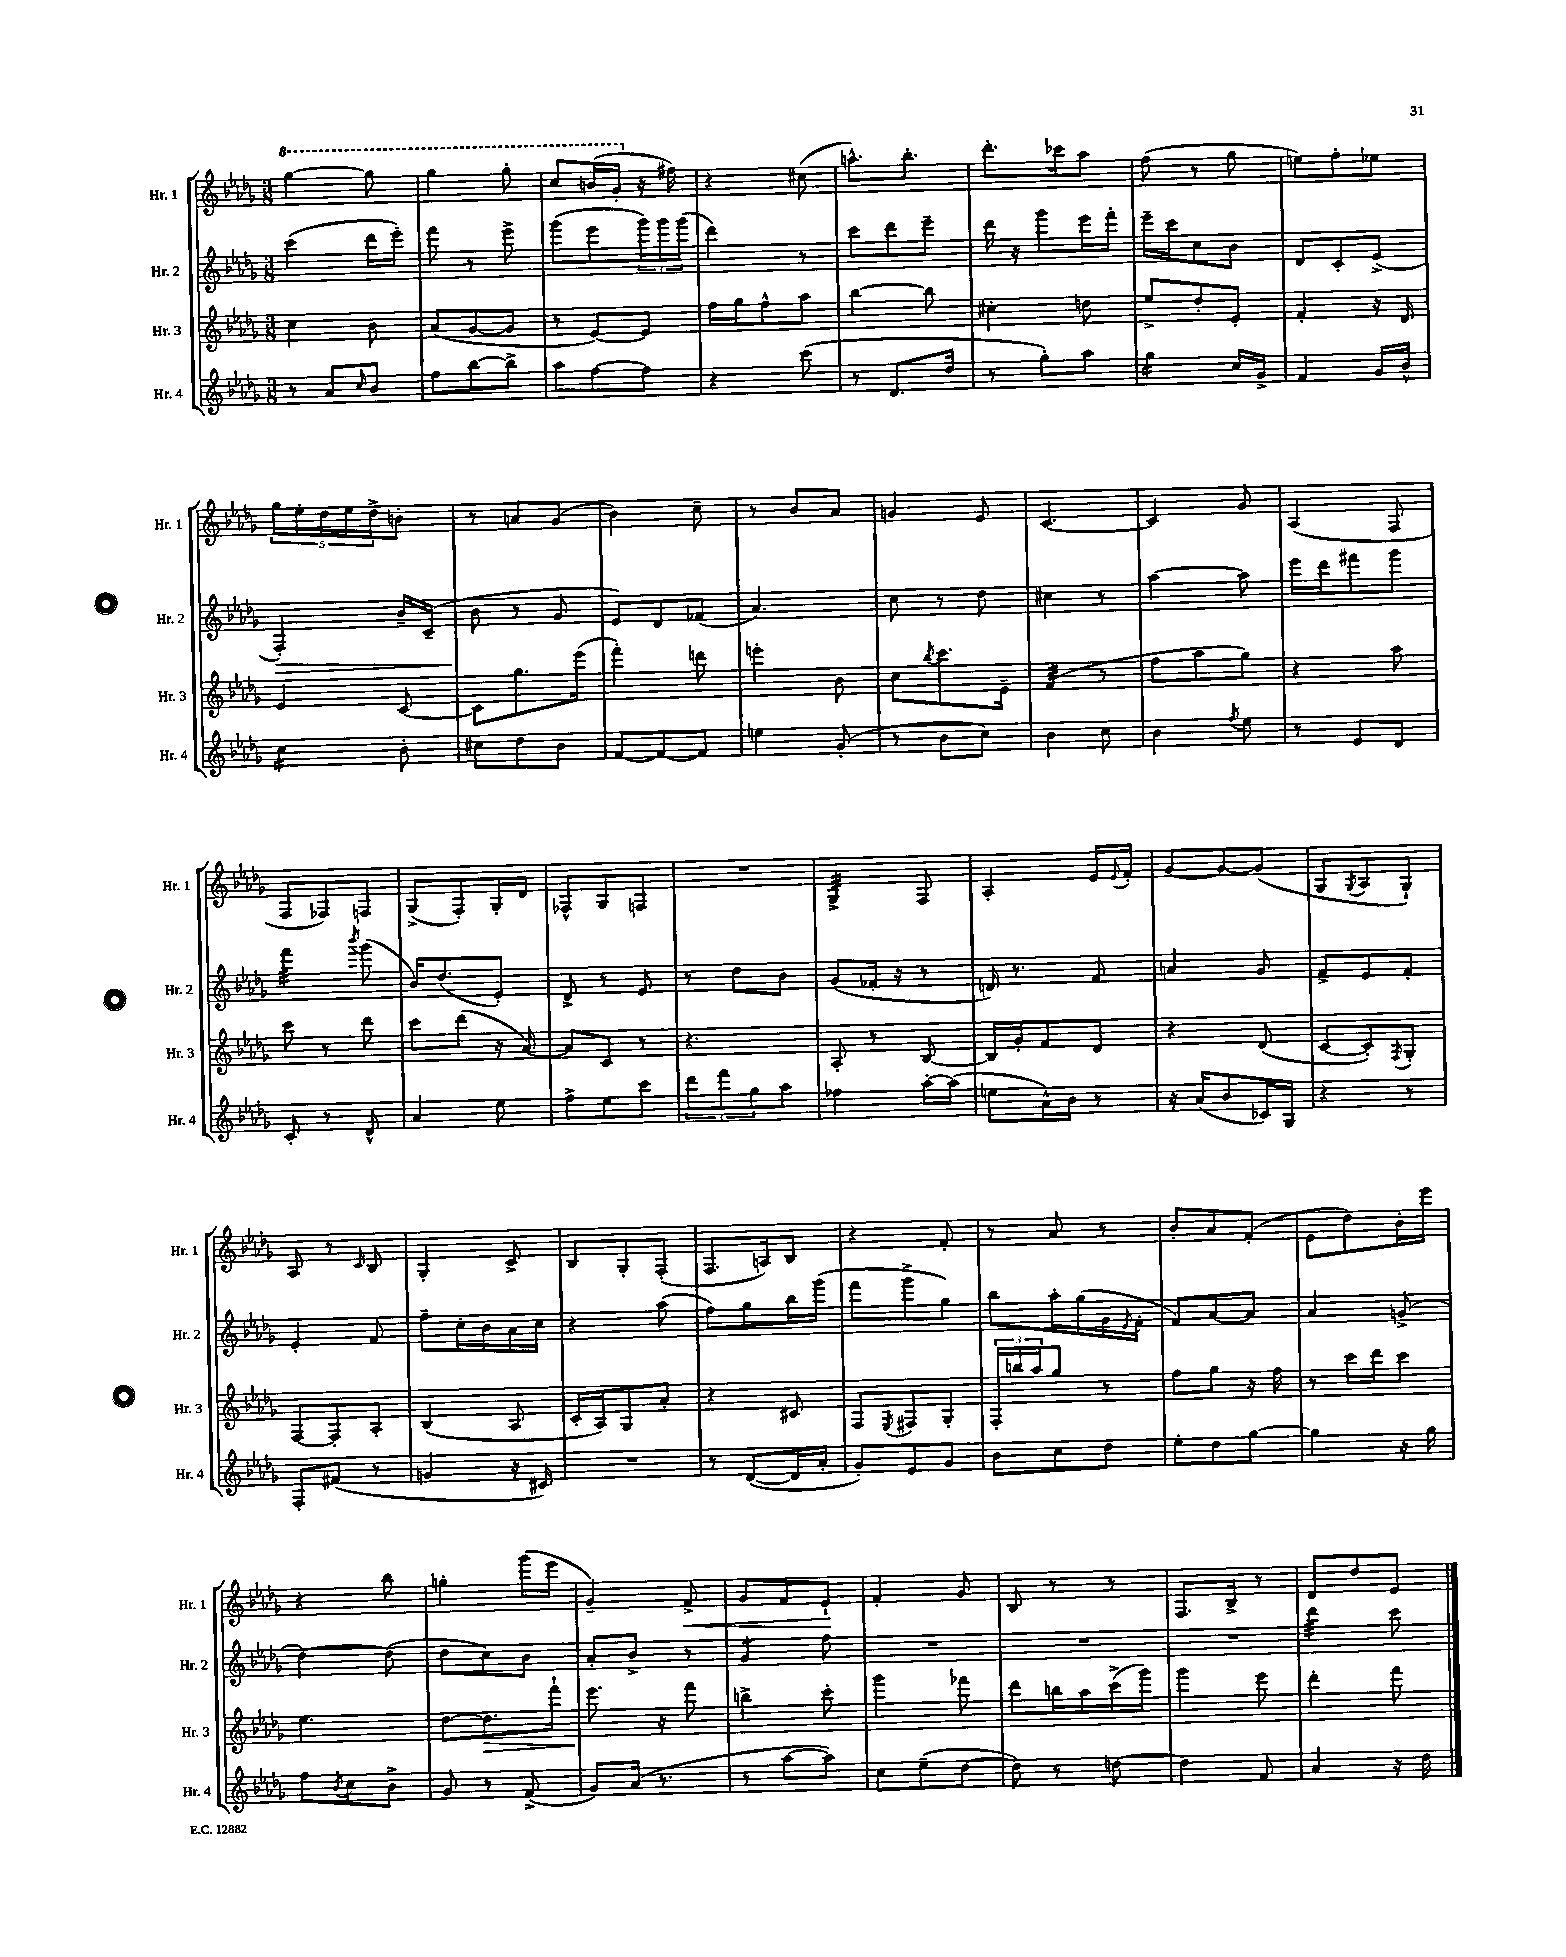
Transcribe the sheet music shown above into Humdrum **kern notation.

**kern	**kern	**kern	**kern
*staff4	*staff3	*staff2	*staff1
*clefG2	*clefG2	*clefG2	*clefG2
*k[b-e-a-d-g-]	*k[b-e-a-d-g-]	*k[b-e-a-d-g-]	*k[b-e-a-d-g-]
*M3/8	*M3/8	*M3/8	*M3/8
8r	4cc	(4ccc	[4ggg-
8a-	.	.	.
16qqcc	.	.	.
8b-	8b-	16ddd-	8ggg-]
.	.	16eee-')	.
=	=	=	=
8ff	(8a-	8fff	4ggg-
[8bb-	[8g-	8r	.
8bb-^]	8g-]	8eee-^	8ggg-'
=	=	=	=
8aa-	8r	(8ggg-	8ccc
[8ff	[8e-)	8eee-	(16bb
.	.	.	16gg-'
8ff]	8e-]	24ggg-)	16r
.	.	24ggg-	.
.	.	.	16ff#)
.	.	(24ggg-	.
=	=	=	=
4r	16ff	4ddd-)	4r
.	16gg-	.	.
.	8ff^^	.	.
(8ccc	8aa-	8r	(8cc#
=	=	=	=
8r	[4bb-	8ccc	8.aa^^)
8.d-	.	8ddd-	.
.	.	.	8.bb-'
.	8bb-]	8eee-~	.
16dd-	.	.	.
=	=	=	=
8r	4cc#'	16ddd-	8.ddd-'
.	.	16r	.
8gg-')	.	8ggg-	.
.	.	.	16ccc-
8aa-	8dd	16eee-	8aa-
.	.	16fff'	.
=	=	=	=
4gg-	8ee-^	16eee-~	(8ff
.	.	16ccc	.
.	8dd-'	8cc	8r
16cc	8e-'	8b-	8gg-
16g-^	.	.	.
=	=	=	=
4f	4f'	8d-	8ee)
.	.	8c'	8ff'
16g-	16r	(8e-^	8ee-
16b-^^	16d-	.	.
=	=	=	=
4cc	4e-	4F')	20gg-
.	.	.	20ee-'
.	.	.	20dd-
.	.	.	20ee-
.	.	.	20dd-^
8b-'	[8c	16b-~	8b'
.	.	(16c~	.
=	=	=	=
8cc#	8c]	8b-	8r
8dd-	8.gg-	8r	8a
8b-	.	8g-	(8g-
.	(16eee-	.	.
=	=	=	=
[8f	4fff')	8e-)	4b-)
8f_	.	8d-	.
8f]	8ddd	(8f-	8cc~
=	=	=	=
4ee	4eee'	4.a-)	8r
.	.	.	8b-
(8g-'	8b-	.	8a-
=	=	=	=
8r	8cc	8cc	4g
.	8qbb-	.	.
8b-	8.ccc	8r	.
8cc)	.	8dd-	8e-
.	16e-~	.	.
=	=	=	=
4b-	(4f	4cc#	[4.c
8cc	8r	8r	.
=	=	=	=
4b-	8ff	[4aa-	4c]
.	8aa-	.	.
8qff	.	.	.
8ee-	8gg-)	8aa-]	8g-
=	=	=	=
8r	4r	16eee-	(4A-
.	.	16ddd-	.
8e-	.	8fff#	.
8d-	8aa-	8ggg-	8F
=	=	=	=
8c'	8ccc	4fff	8F
8r	8r	.	8F-)
.	.	8qbbb-	.
8d-^^	8ddd-	(8ggg-	8F
=	=	=	=
4a-	8ccc	16b-)	(8G-^
.	.	(8.dd-	.
.	(8ddd-	.	8F')
8ee-	16r	8e-')	16G-'
.	[16a-)	.	16d-
=	=	=	=
8ff^	8a-]	8d-^	8F-^^
8ee-	8c	8r	8G-
8ccc	8r	8e-	8F
=	=	=	=
12ddd-	4.r	8r	4.r
12fff	.	.	.
.	.	8dd-	.
12gg-	.	.	.
8aa-	.	8b-	.
=	=	=	=
4ff-	8A-'	(8g-	4G-^
.	8r	16f-'	.
.	.	16r	.
[16aa-'	[8B-	8r	8F
(16aa-]	.	.	.
=	=	=	=
8ee	16B-]	16d)	4A-'
.	16g-'	8.r	.
16a-^^)	8f	.	.
16b-	.	.	.
8r	8d-	8f	16e-
.	.	.	8qqe-
.	.	.	16f'
=	=	=	=
16r	4r	4a	[8g-
(16a-	.	.	.
8b-	.	.	8g-_
16c-)	(8d-	8g-	(8g-]
16G-	.	.	.
=	=	=	=
4r	[8c	8f^	8G-
.	.	.	8qG-
.	8c'])	8e-	8A-
.	8qF	.	.
8r	8G-'	8f'	8G-`)
=	=	=	=
8F'	[8F	4e-'	8A-
(8f#	8F']	.	8r
.	.	.	16qqc
8r	8A-'	8f	8B-
=	=	=	=
4g	(4B-	8ff~	4G-'
.	.	16cc'	.
.	.	16b-	.
16r	8A-	16a-	8c^
16c#)	.	16cc	.
=	=	=	=
4.r	16c'	4r	8B-
.	16A-)	.	.
.	8G-	.	8G-'
.	8a-'	(8aa-	(8F'
=	=	=	=
8r	4r	8ff)	8.F
([8d-	.	8gg-	.
.	.	.	16A)
16d-]	8c#	16bb-	8B-
16a-'	.	(16ggg-	.
=	=	=	=
8g-')	8F	8fff	4r
.	8qE-	.	.
8e-	8F#	8ggg-^	.
8g-	8G-'	8gg-)	8f'
=	=	=	=
8b-	24F'	8bb-	8r
.	24bb	.	.
.	24aa-	.	.
8cc	8gg-	16aa-'	8a-
.	.	(16gg-	.
8dd-	8r	16g-	8r
.	.	8qe-	.
.	.	16f'	.
=	=	=	=
8ee-'	8ff	8f)	8b-'
8dd-	8gg-	[8a-	8a-
[8gg-	16r	8a-]	(8f'
.	16ff	.	.
=	=	=	=
4gg-]	8r	4a-	8e-
.	16ccc	.	8dd-)
.	16ddd-	.	.
16r	8ccc	(8g^	16b-'
16gg-	.	.	16eee-
=	=	=	=
8ff	4.ee-	[4dd-)	4r
8qb-	.	.	.
8cc	.	.	.
8b-^	.	(8dd-]	8bb-
=	=	=	=
8g-	[8dd-	8dd-	4gg'
8r	8.dd-]	8cc)	.
(8f^	.	8b-	(16ggg-
.	16fff`	.	16eee-
=	=	=	=
8g-)	8.eee-	8a-'	4g-~)
(16a-	.	8b-^	.
8.r	16r	.	.
.	8fff	8r	8f^
=	=	=	=
8r	4bb^	4g-	8g-
[8aa-	.	.	8f
8aa-])	8ccc'	8ff	8e-`
=	=	=	=
8cc	4ggg-	4.r	4f'
(8ee-~	.	.	.
[8dd-	8fff-	.	8g-
=	=	=	=
8dd-])	8ddd-	4.r	8B-
8r	16bb	.	8r
.	16aa-	.	.
[8dd	(16ccc^	.	8r
.	16ggg-)	.	.
=	=	=	=
4dd]	4ggg-	4.r	8.F
.	.	.	16B-^
8f	8eee-	.	8r
=	=	=	=
4a-	4ddd-'	4ddd-	8d-
.	.	.	8dd-
16r	8fff	8ccc	8e-
16dd-	.	.	.
==	==	==	==
*-	*-	*-	*-
